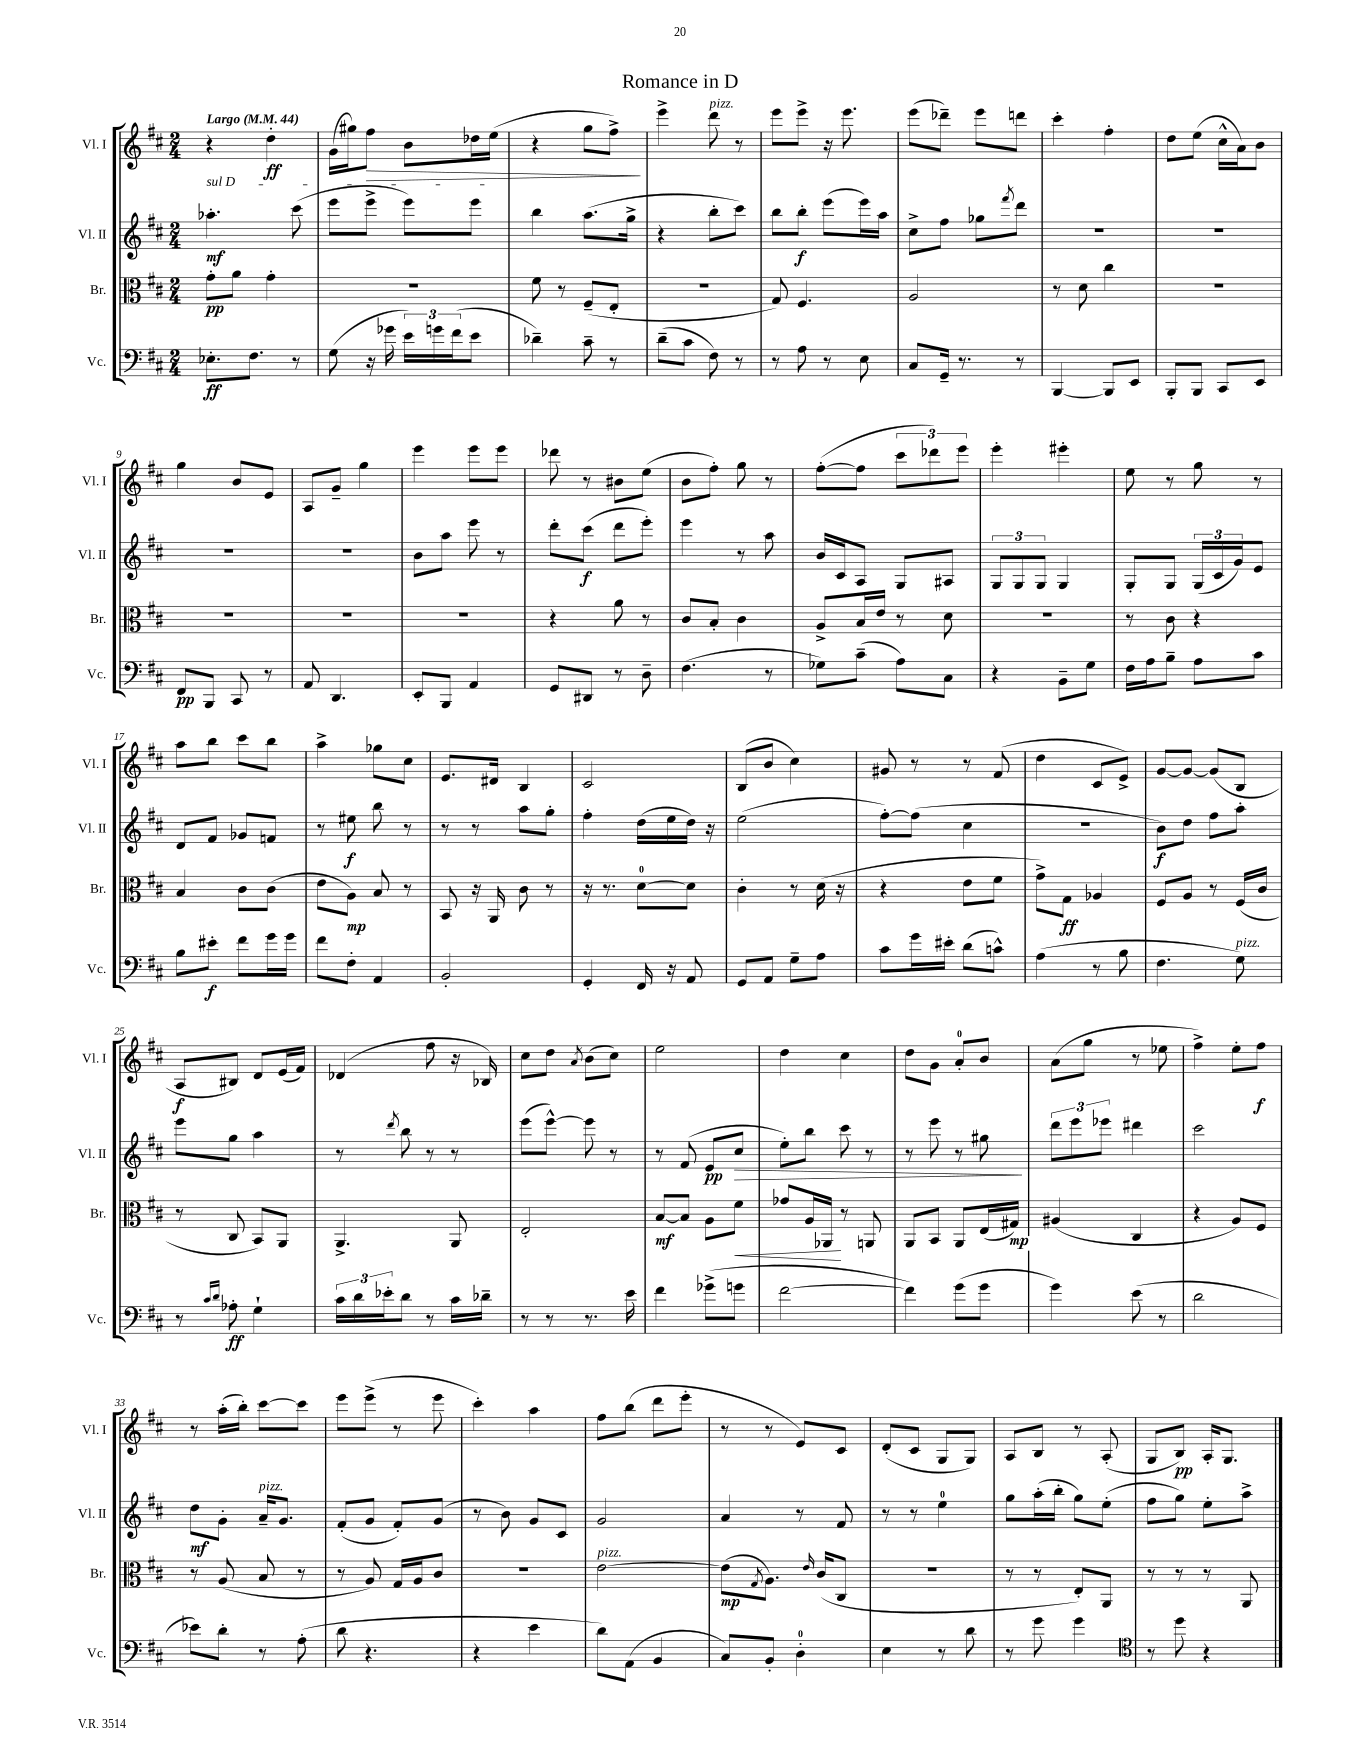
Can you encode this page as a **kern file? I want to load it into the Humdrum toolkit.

**kern	**kern	**kern	**kern
*staff4	*staff3	*staff2	*staff1
*clefF4	*clefC3	*clefG2	*clefG2
*k[f#c#]	*k[f#c#]	*k[f#c#]	*k[f#c#]
*M2/4	*M2/4	*M2/4	*M2/4
*MM44	*MM44	*MM44	*MM44
8.E-'\L	8g'\L	4.aa-'\	4r
.	8a\J	.	.
8.F#\J	.	.	.
.	4g'\	.	4dd'\
8r	.	(8ccc#\	.
=	=	=	=
(8G\	2r	8eee\L	(16g\LL
.	.	.	16gg#\J)
16r	.	8eee^\J	8ff#\J
16g-\	.	.	.
24e\LL)	.	8eee\L)	8b\L
24g\	.	.	.
(24f#\J	.	.	.
8e\J	.	8eee\J	16dd-\L
.	.	.	(16ee\JJ
=	=	=	=
4d-~\)	8f#\	4bb\	4r
.	8r	.	.
8c#~\	(8F#~/L	(8.aa\L	8gg\L
8r	8E'/J	.	8ff#^\J)
.	.	16gg^\Jk	.
=	=	=	=
(8d~\L	2r	4r	4eee^\
8c#\J	.	.	.
8F#\)	.	8bb'\L	8ddd\
8r	.	8ccc#\J)	8r
=	=	=	=
8r	8G/)	8bb\L	8eee\L
8A\	4.F#/	8bb'\J	8eee^\J
8r	.	(8eee\L	16r
.	.	.	8.eee\
8E\	.	16eee\L)	.
.	.	16aa\JJ	.
=	=	=	=
8C#/L	2A/	8cc#^\L	(8eee\L
16GG~/Jk	.	8ff#\J	8ddd-~\J)
8.r	.	.	.
.	.	8gg-\L	8eee\L
.	.	8qfff#/	.
8r	.	8ddd\J	8ddd\J
=	=	=	=
[4BBB/	8r	2r	4ccc#'\
.	8d\	.	.
8BBB/]L	4cc#\	.	4ff#'\
8EE/J	.	.	.
=	=	=	=
8BBB'/L	2r	2r	8dd\L
8BBB/J	.	.	(8ee\J
8CC#/L	.	.	16cc#^^\LL
.	.	.	16a\J)
8EE/J	.	.	8b\J
=	=	=	=
8FF#/L	2r	2r	4gg\
8BBB/J	.	.	.
8CC#/	.	.	8b/L
8r	.	.	8e/J
=	=	=	=
8AA/	2r	2r	8A/L
4.DD/	.	.	8g~/J
.	.	.	4gg\
=	=	=	=
8EE'/L	2r	8b\L	4eee\
8BBB/J	.	8aa\J	.
4AA/	.	8eee\	8eee\L
.	.	8r	8eee\J
=	=	=	=
8GG/L	4r	8ddd'\L	8ddd-\
8DD#/J	.	(8ccc#\J	8r
8r	8a\	8ddd\L	8b#\L
8D~\	8r	8eee'\J)	(8ee\J
=	=	=	=
(4.F#\	8c#/L	4eee\	8b\L
.	8B'/J	.	8ff#'\J)
.	4c#\	8r	8gg\
8r	.	8aa\	8r
=	=	=	=
8G-\L)	8A^/L	16b/LL	([8ff#'\L
.	.	16c#/J	.
(8c#~\J	16B/L	8A/J	8ff#\]J
.	16e/JJ	.	.
8A\L)	8r	8G/L	12ccc#\L
.	.	.	12ddd-\)
8C#\J	8d\	8A#/J	.
.	.	.	12eee\J
=	=	=	=
4r	2r	12G/L	4eee'\
.	.	12G/	.
.	.	12G/J	.
8BB~\L	.	4G/	4eee#'\
8G\J	.	.	.
=	=	=	=
16F#\LL	8r	8G'/L	8ee\
16A\J	.	.	.
8B~\J	8c#\	8G/J	8r
8A\L	4r	(24G/LL	8gg\
.	.	24c#/	.
.	.	24g/J)	.
8c#\J	.	8e/J	8r
=	=	=	=
8B\L	4B/	8d/L	8aa\L
8e#'\J	.	8f#/J	8bb\J
8f#\L	8c#\L	8g-/L	8ccc#\L
16g\L	(8c#\J	8f/J	8bb\J
16g\JJ	.	.	.
=	=	=	=
8f#\L	8e\L	8r	4aa^\
8F#'\J	8A\J)	8ee#\	.
4AA/	8B/	8bb\	8gg-\L
.	8r	8r	8cc#\J
=	=	=	=
2BB'/	8BB/	8r	8.e/L
.	16r	8r	.
.	16AA/	.	16d#/Jk
.	8c#\	8aa\L	4B/
.	8r	8gg'\J	.
=	=	=	=
4GG'/	16r	4ff#'\	2c#/
.	8.r	.	.
16FF#/	[8d\L	(16dd\LL	.
16r	.	16ee\	.
8AA/	8d\]J	16dd\JJ)	.
.	.	16r	.
=	=	=	=
8GG/L	4c#'\	(2ee\	(8B/L
8AA/J	.	.	8b/J
8G~\L	8r	.	4cc#\)
8A\J	(16d\	.	.
.	16r	.	.
=	=	=	=
8c#\L	4r	[8ff#'\L)	8g#/
16g\L	.	(8ff#\]J	8r
16e#'\JJ	.	.	.
(8d\L	8e\L	4cc#\	8r
8c^^\J)	8f#\J	.	(8f#/
=	=	=	=
(4A\	8g^\L)	2r	4dd\
.	8G\J	.	.
8r	4A-/	.	8c#/L
8B\	.	.	8e^/J)
=	=	=	=
4.F#\	8F#/L	8b\L)	[8g/L
.	8A/J	8dd\J	8g/_J
.	8r	8ff#\L	(8g/]L
8G\)	(16F#/LL	8aa'\J	8B/J
.	16c#/JJ	.	.
=	=	=	=
8r	8r	8eee\L	8A/L
16qqc#/LL	.	.	.
16qqd/JJ	.	.	.
8A-'\	8C#/	8gg\J	8B#/J)
4G`\	8BB/L)	4aa\	8d/L
.	8AA/J	.	(16e/L
.	.	.	16f#/JJ)
=	=	=	=
24c#\LL	4.AA^/	8r	(4d-/
24d\	.	.	.
24e-'\J	.	.	.
.	.	8qddd/	.
8d\J	.	8bb\	.
8r	.	8r	8ff#\
16c#\LL	8AA/	8r	16r
16d-~\JJ	.	.	16B-/)
=	=	=	=
8r	2E'/	(8eee\L	8cc#\L
8r	.	[8eee^^\J)	8dd\J
.	.	.	8qa/
8.r	.	8eee\]	(8b\L
.	.	8r	8cc#\J)
16e\	.	.	.
=	=	=	=
4f#\	[8B/L	8r	2ee\
.	8B/]J	(8f#/	.
(8g-^\L	8A\L	8e/L	.
8g\J	8f#\J	8cc#/J	.
=	=	=	=
[2f#\	8g-/L	8ee'\L)	4dd\
.	16A/L	8bb\J	.
.	16AA-/JJ	.	.
.	8r	8ccc#\	4cc#\
.	8AA/	8r	.
=	=	=	=
4f#\])	8AA/L	8r	8dd\L
.	8BB/J	8eee\	8g\J
(8g\L	8AA/L	8r	8a'/L
8g\J	(16E/L	8gg#\	8b/J
.	16G#/JJ)	.	.
=	=	=	=
4g\)	(4A#/	12ddd\L	(8a\L
.	.	12eee\	.
.	.	.	8gg\J
.	.	12eee-\J	.
(8e\	4C#/	4ddd#\	8r
8r	.	.	8ee-\
=	=	=	=
2d\	4r	2ccc#\	4ff#^\)
.	8A/L)	.	8ee'\L
.	8F#/J	.	8ff#\J
=	=	=	=
8e-\L)	8r	8dd\L	8r
8d'\J	(8A/	8g'\J	(16aa'\LL
.	.	.	16bb'\JJ)
8r	8B/	16a~/LK	[8ccc#\L
.	.	8.g/J	.
(8A'\	8r	.	8ccc#\]J
=	=	=	=
8d\	8r	(8f#'/L	8eee\L
4.r	8A/)	8g/J	(8eee^\J
.	16G/LL	8f#'/L)	8r
.	16A/J	.	.
.	8c#/J	(8g/J	8eee\
=	=	=	=
4r	2r	8r	4ccc#'\)
.	.	8b\)	.
4e\	.	8g/L	4aa\
.	.	8c#/J	.
=	=	=	=
8d\L)	[2e\	2g/	8ff#\L
(8AA\J	.	.	(8bb\J
4BB/	.	.	8ddd\L
.	.	.	8eee'\J
=	=	=	=
8C#/L)	(8e\]L	4a/	8r
.	8qG/	.	.
8BB'/J	8.A\J)	.	8r
4D'\	.	8r	8e/L)
.	16qqe/	.	.
.	(16c#/LK	.	.
.	8C#/J	8f#/	8c#/J
=	=	=	=
4E\	2r	8r	(8d'/L
.	.	8r	8c#/J
8r	.	4ee\	8G/L
8d\	.	.	8G/J)
=	=	=	=
8r	8r	8gg\L	8A/L
8g\	8r	(16aa'\L	8B/J
.	.	16bb'\JJ	.
4g\	8E'/L)	8gg\L)	8r
.	8AA/J	(8ee'\J	(8A'/
=	=	=	=
*clefC4	*	*	*
8r	8r	8ff#\L	8G/L
8dd\	8r	8gg\J)	8B/J)
4r	8r	8ee'\L	16A'/LK
.	.	.	8.G/J
.	8AA/	8aa^\J	.
==	==	==	==
*-	*-	*-	*-
